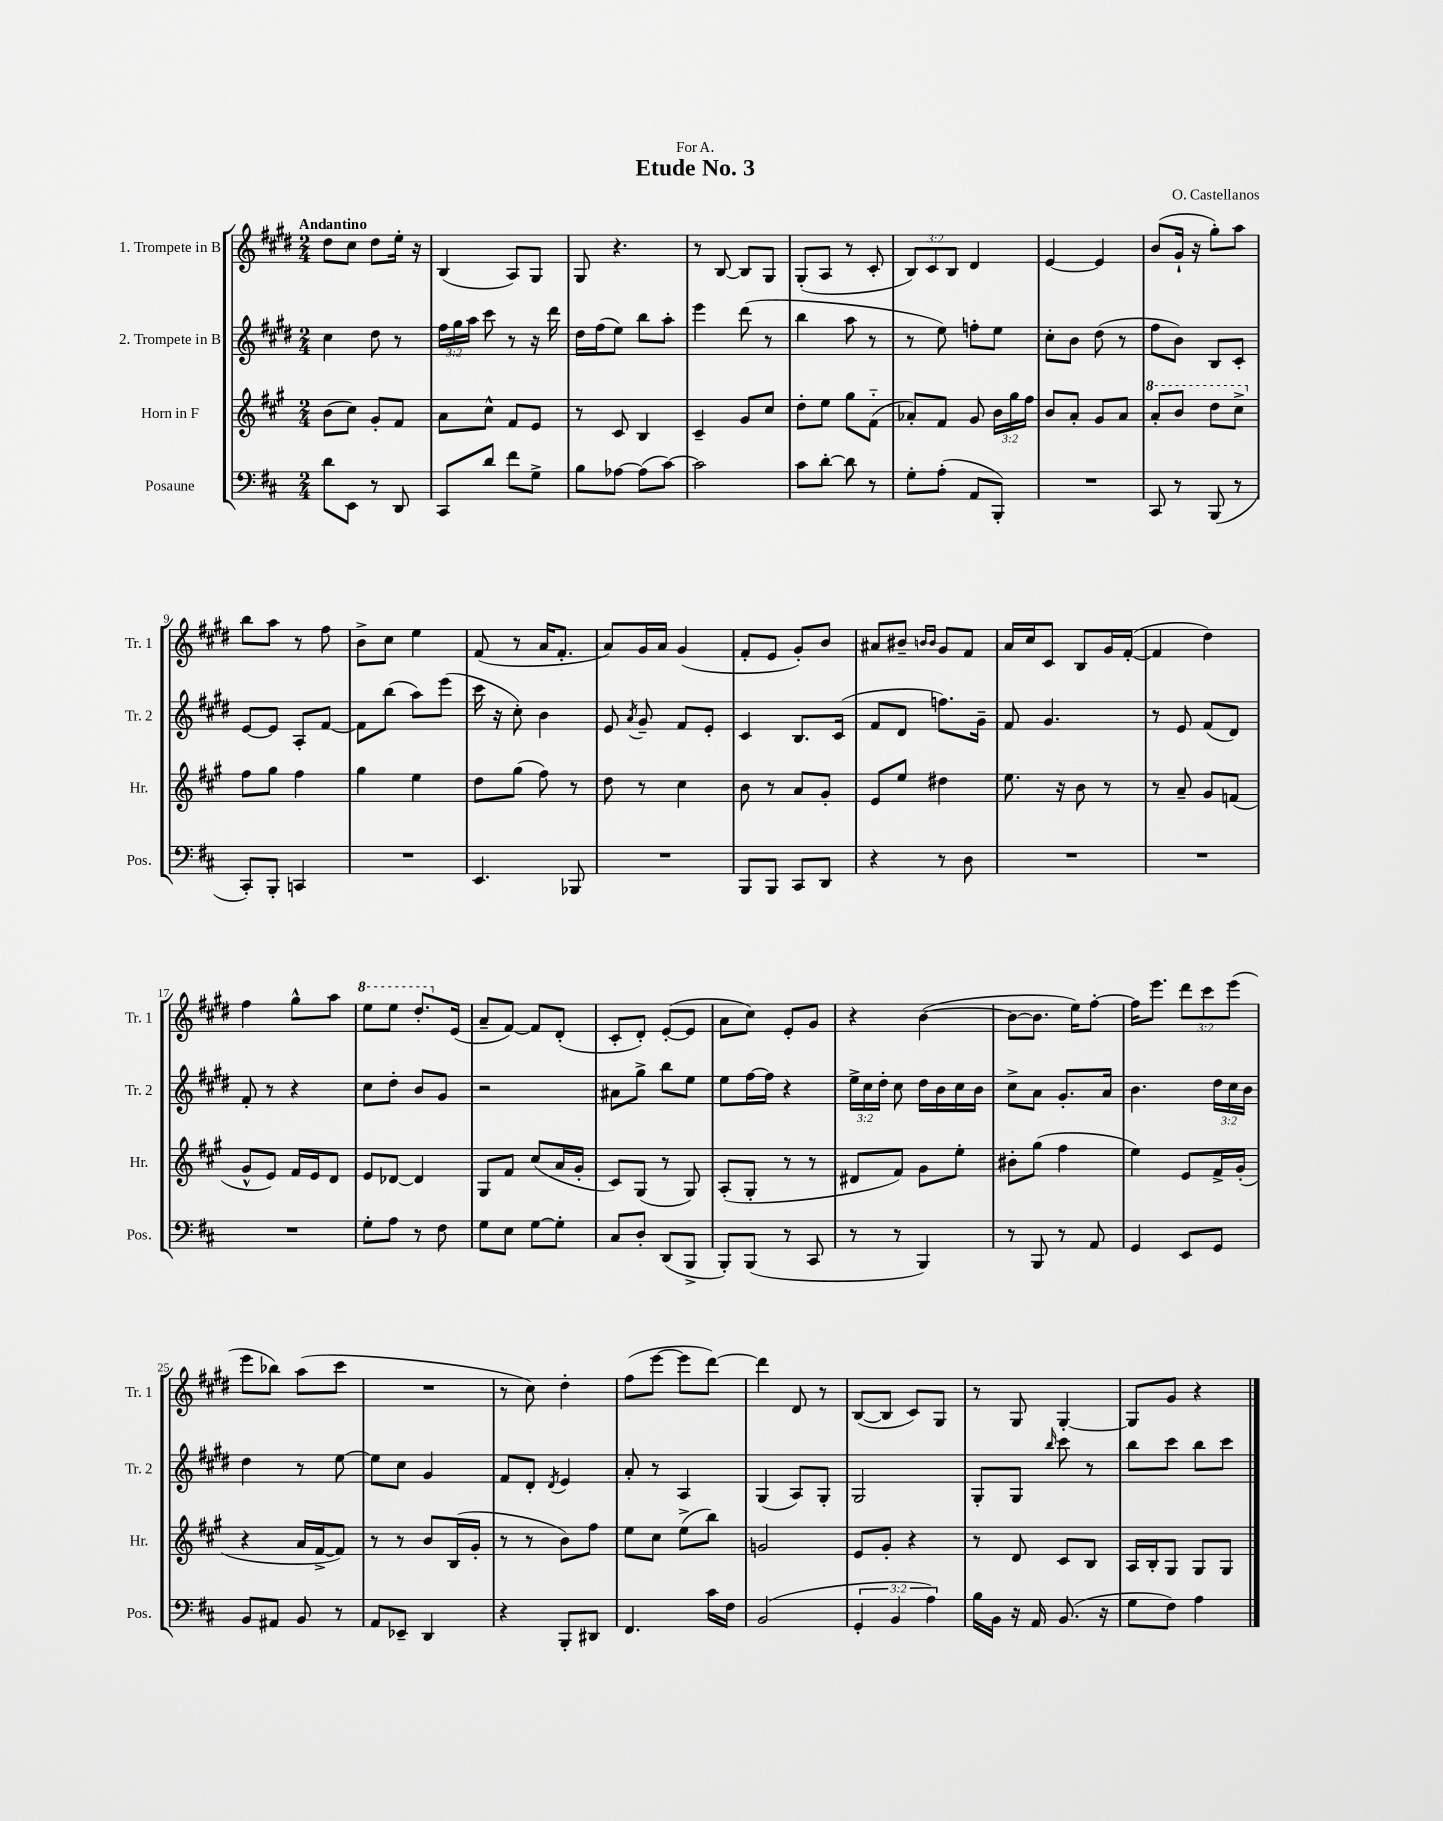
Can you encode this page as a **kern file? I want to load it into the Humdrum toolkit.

**kern	**kern	**kern	**kern
*part4	*part3	*part2	*part1
*staff4	*staff3	*staff2	*staff1
*I"Posaune	*I"Horn in F	*I"2. Trompete in B	*I"1. Trompete in B
*I'Pos.	*I'Hr.	*I'Tr. 2	*I'Tr. 1
*clefF4	*clefG2	*clefG2	*clefG2
*k[f#c#]	*k[f#c#g#]	*k[f#c#g#d#]	*k[f#c#g#d#]
*M2/4	*M2/4	*M2/4	*M2/4
=1	=1	=1	=1
!	!	!	!LO:TX:a:B:t=Andantino
8d\L	(8b\L	4cc#\	8dd#\L
8EE\J	8cc#\J)	.	8cc#\J
8r	8g#'/L	8dd#\	8dd#\L
8DD/	8f#/J	8r	16ee'\Jk
.	.	.	16r
=2	=2	=2	=2
8CC#/L	8a\L	24ff#\LL	(4B/
.	.	24gg#\	.
.	.	24aa\JJ	.
8d/J	8cc#^^\J	8ccc#\	.
8f#\L	8f#/L	8r	8A/L)
8G^\J	8e/J	16r	8G#/J
.	.	16ddd#\	.
=3	=3	=3	=3
8B\L	8r	16dd#\LL	8G#/
.	.	(16ff#\J	.
[8A-X\J	8c#/	8ee\J)	4.r
(8A-\L]	4B/	8bb\L	.
[8c#\J)	.	8aa'\J	.
=4	=4	=4	=4
2c#\]	4c#~/	4eee\	8r
.	.	.	[8B/
.	8g#/L	(8ddd#\	8B/L]
.	8cc#/J	8r	8G#/J
=5	=5	=5	=5
8c#\L	8dd'\L	4bb\	(8G#'/L
[8d'\J	8ee\J	.	8A/J
8d\]	8gg#\L	8aa\	8r
8r	(8f#\J	8r	8c#'/
=6	=6	=6	=6
8G'\L	8a-X'/L)	8r	12B/L)
.	.	.	12c#/
(8A'\J	8f#/J	8ee\)	.
.	.	.	12B/J
8AA/L	8g#/	8ffn'\L	4d#/
8BBB'/J)	24b\LL	8ee\J	.
.	24gg#\	.	.
.	24ff#\JJ	.	.
=7	=7	=7	=7
2r	8b/L	8cc#'\L	[4e/
.	8a'/J	8b\J	.
.	8g#/L	(8dd#\	4e/]
.	8a/J	8r	.
=8	=8	=8	=8
*	*8va	*	*
8CC#/	8aa'/L	8ff#\L	(8b/L
8r	8bb/J	8b\J)	16g#`/Jk
.	.	.	16r
(8BBB/	8ddd\L	8B/L	8gg#'\L)
8r	8ccc#^\J	8c#'/J	8aa\J
!!LO:LB:g=z
=9	=9	=9	=9
*	*X8va	*	*
8CC#'/L)	8ff#\L	[8e/L	8bb\L
8BBB'/J	8gg#\J	8e/J]	8aa\J
4CCn/	4ff#\	8A'/L	8r
.	.	[8f#/J	8ff#\
=10	=10	=10	=10
2r	4gg#\	8f#\L]	8b^\L
.	.	(8bb\J	8cc#\J
.	4ee\	8aa\L)	4ee\
.	.	(8eee\J	.
=11	=11	=11	=11
4.EE/	8dd\L	16ccc#\	(8f#/
.	.	16r	.
.	(8gg#\J	8cc#'\)	8r
.	8ff#\)	4b\	16a/KL
.	.	.	8.f#'/J
8BBB-X/	8r	.	.
=12	=12	=12	=12
2r	8dd\	8e/	8a/L)
.	.	8qa/	.
.	8r	8g#~/	16g#/L
.	.	.	16a/JJ
.	4cc#\	8f#/L	(4g#/
.	.	8e'/J	.
=13	=13	=13	=13
8BBB/L	8b\	4c#/	8f#'/L
8BBB/J	8r	.	8e/J
8CC#/L	8a/L	8.B/L	8g#'/L)
8DD/J	8g#'/J	.	8b/J
.	.	(16c#/Jk	.
=14	=14	=14	=14
4r	8e/L	8f#/L	8a#X/L
.	8ee/J	8d#/J	8b#X~/J
.	.	.	16qqbn/LL
.	.	.	16qqb/JJ
8r	4dd#X\	8.ffn\L)	8g#/L
8D\	.	.	8f#/J
.	.	16g#~\Jk	.
=15	=15	=15	=15
2r	8.ee\	8f#/	16a/LL
.	.	.	16cc#/J
.	.	4.g#/	8c#/J
.	16r	.	.
.	8b\	.	8B/L
.	8r	.	16g#/L
.	.	.	([16f#'/JJ
=16	=16	=16	=16
2r	8r	8r	4f#/]
.	8a~/	8e/	.
.	8g#/L	(8f#/L	4dd#\)
.	(8fn/J	8d#/J)	.
!!LO:LB:g=z
=17	=17	=17	=17
2r	8g#^^/L	8f#'/	4ff#\
.	8e/J)	8r	.
.	16f#/LL	4r	8gg#^^\L
.	16e/J	.	.
.	8d/J	.	8aa\J
=18	=18	=18	=18
*	*	*	*8va
8G'\L	8e/L	8cc#\L	8eee\L
8A\J	[8d-X/J	8dd#'\J	8eee\J
8r	4d-/]	8b/L	8.ddd#'/L
8F#\	.	8g#/J	.
*	*	*	*X8va
.	.	.	(16e/Jk
=19	=19	=19	=19
8G\L	8G#/L	2r	8a~/L
8E\J	8f#/J	.	[8f#/J)
[8G\L	(8cc#/L	.	8f#/L]
8G'\J]	16a/L	.	(8d#'/J
.	16g#'/JJ	.	.
=20	=20	=20	=20
8C#/L	8c#/L)	8a#X\L	8c#'/L
8D'/J	(8G#/J	8gg#^\J	8d#'/J)
(8DD/L	8r	8bb\L	([8e'/L
8BBB^/J	8G#/)	8ee\J	8e/J]
=21	=21	=21	=21
8BBB'/L)	(8A'/L	8ee\L	8a\L
(8BBB/J	8G#'/J	[16ff#\L	8cc#\J)
.	.	16ff#\JJ]	.
8r	8r	4r	8e'/L
8CC#/	8r	.	8g#/J
=22	=22	=22	=22
8r	8d#X/L	24ee^\LL	4r
.	.	24cc#\	.
.	.	24dd#'\JJ	.
8r	8f#/J)	8cc#\	.
4BBB/)	8g#\L	16dd#\LL	([4b\
.	.	16b\	.
.	8ee'\J	16cc#\	.
.	.	16b\JJ	.
=23	=23	=23	=23
8r	8b#X'\L	8cc#^\L	8b\L_
8BBB/	(8gg#\J	8a\J	8.b\J]
8r	4ff#\	8.g#'/L	.
.	.	.	16ee\KL)
8AA/	.	.	[8ff#'\J
.	.	16a/Jk	.
=24	=24	=24	=24
4GG/	4ee\)	4.b\	16ff#\KL]
.	.	.	8.eee\J
8EE/L	8e/L	.	12ddd#\L
.	.	.	12ccc#\
8GG/J	16f#^/L	24dd#\LL	.
.	.	24cc#\	(12eee\J
.	(16g#'/JJ	.	.
.	.	24b\JJ	.
!!LO:LB:g=z
=25	=25	=25	=25
8BB/L	4r	4dd#\	8eee\L
8AA#X/J	.	.	8bb-X\J)
8BB/	16a/LL	8r	(8aa\L
.	[16f#^/J	.	.
8r	8f#/J])	[8ee\	8ccc#\J
=26	=26	=26	=26
8AA/L	8r	8ee\L]	2r
8EE-X~/J	8r	8cc#\J	.
4DD/	8b/L	4g#/	.
.	(16B/L	.	.
.	16g#'/JJ	.	.
=27	=27	=27	=27
4r	8r	8f#/L	8r
.	8r	8d#'/J	8cc#\)
.	.	8qd#/	.
8BBB'/L	8b\L)	4e/	4dd#'\
8DD#X/J	8ff#\J	.	.
=28	=28	=28	=28
4.FF#/	8ee\L	8a'/	(8ff#\L
.	8cc#\J	8r	[8eee\J
.	(8ee^\L	4A/	8eee\L]
16c#\LL	8bb\J)	.	[8ddd#\J)
16F#\JJ	.	.	.
=29	=29	=29	=29
(2BB/	2gn/	(4G#/	4ddd#\]
.	.	8A/L)	8d#/
.	.	8G#'/J	8r
=30	=30	=30	=30
6GG'/	8e/L	2G#/	([8B/L
.	8g#'/J	.	8B/J]
6BB/	.	.	.
.	4r	.	8c#/L)
6A\)	.	.	.
.	.	.	8G#/J
=31	=31	=31	=31
16B\LL	8r	8G#'/L	8r
16BB\JJ	.	.	.
16r	8d/	8G#/J	8G#/
16AA/	.	.	.
.	.	16qqbb/	.
(8.BB/	8c#/L	8ccc#\	[4G#'/
.	8B/J	8r	.
16r	.	.	.
=32	=32	=32	=32
8G\L	16A/LL	8bb\L	8G#/L]
.	16B'/J	.	.
8F#\J)	8G#/J	8ccc#\J	8g#/J
4A\	8G#/L	8bb\L	4r
.	8G#/J	8ccc#\J	.
==	==	==	==
*-	*-	*-	*-
